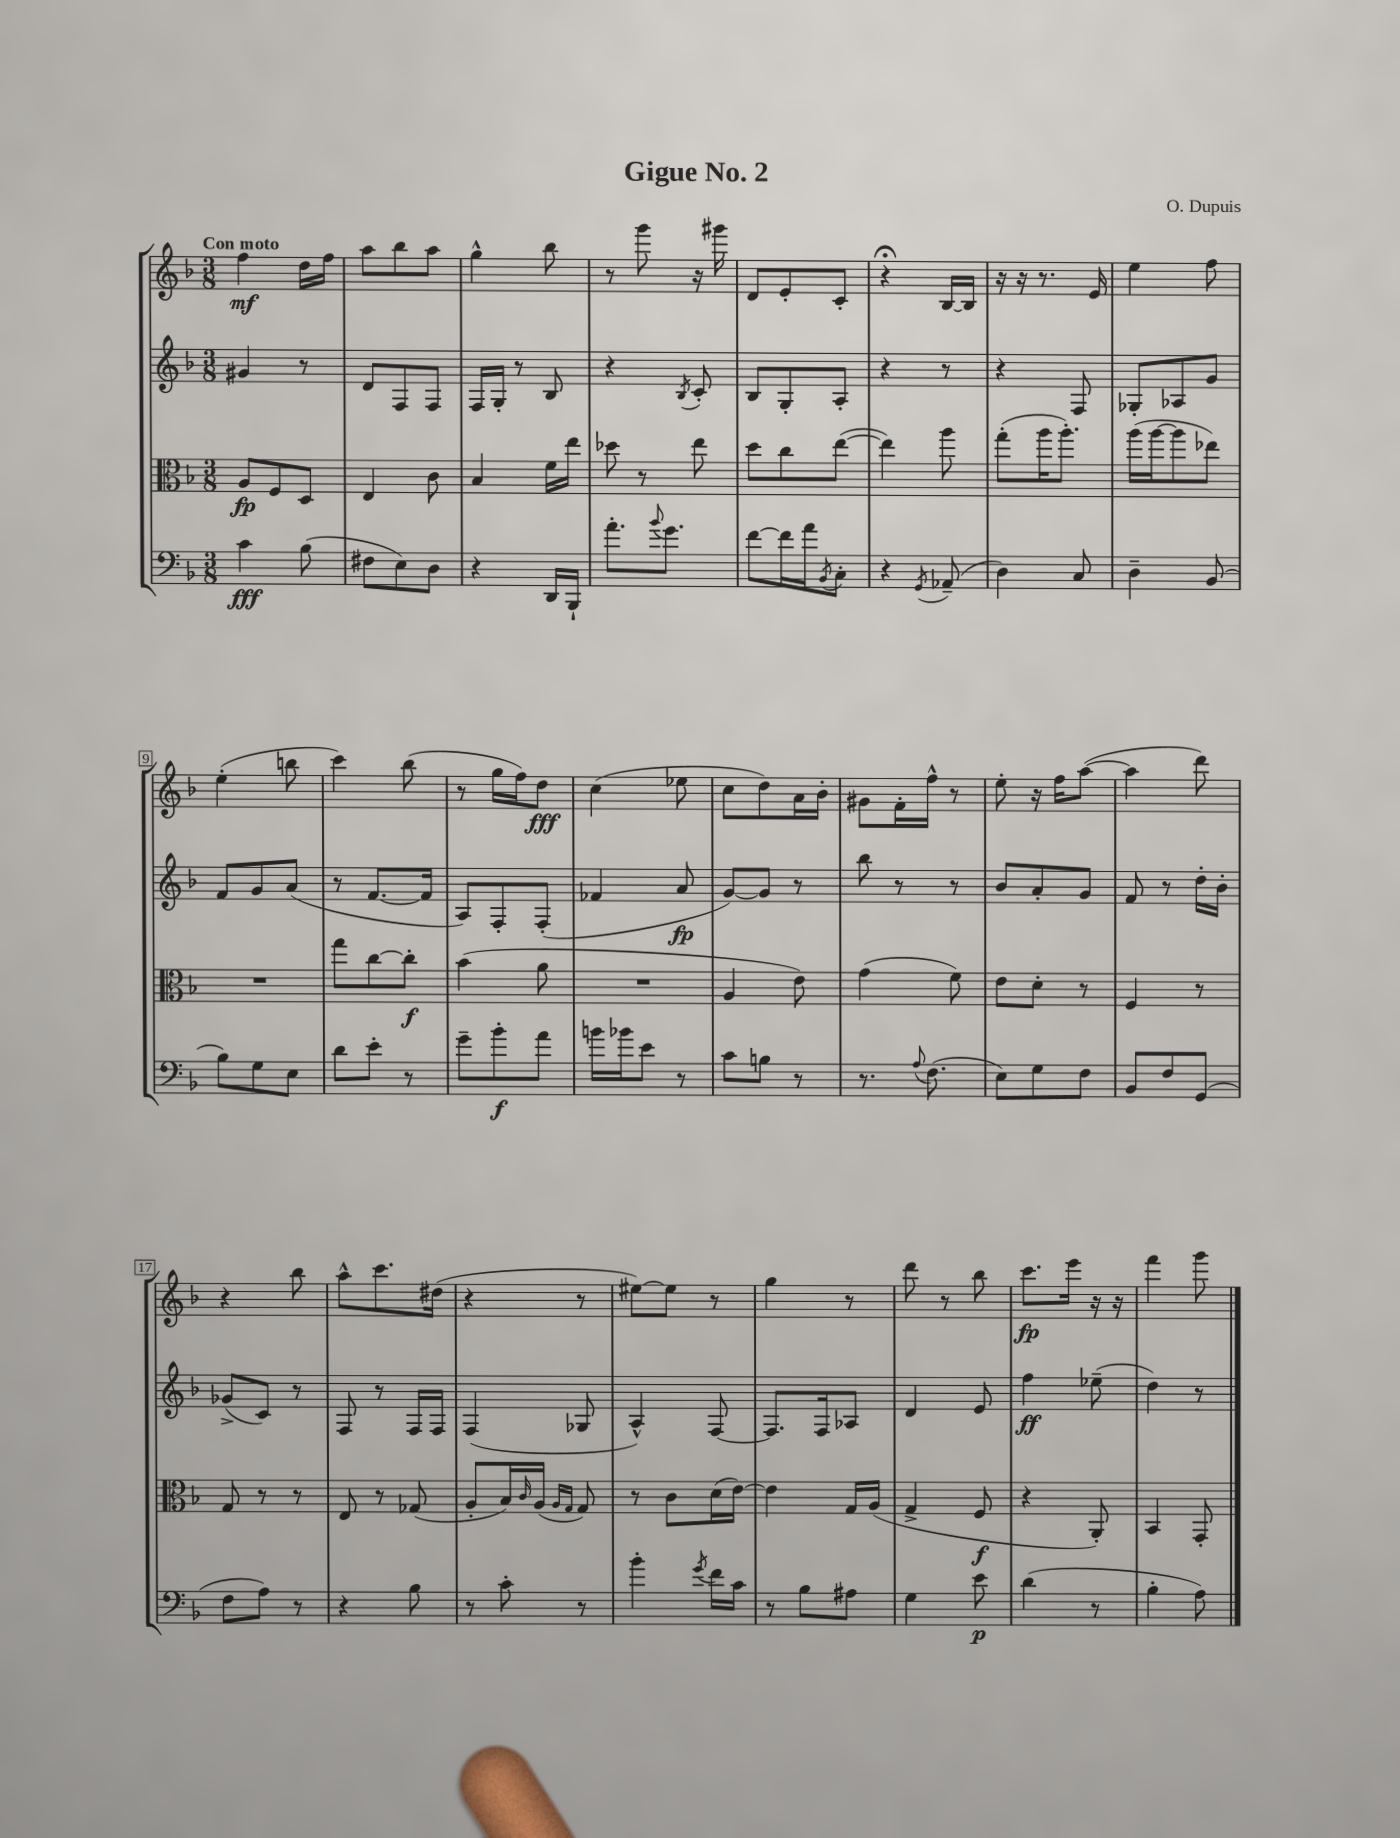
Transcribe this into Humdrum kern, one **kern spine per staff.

**kern	**dynam	**kern	**dynam	**kern	**dynam	**kern	**dynam
*part4	*part4	*part3	*part3	*part2	*part2	*part1	*part1
*staff4	*staff4	*staff3	*staff3	*staff2	*staff2	*staff1	*staff1
*clefF4	*	*clefC3	*	*clefG2	*	*clefG2	*
*k[b-]	*	*k[b-]	*	*k[b-]	*	*k[b-]	*
*M3/8	*	*M3/8	*	*M3/8	*	*M3/8	*
=1	=1	=1	=1	=1	=1	=1	=1
!	!	!	!	!	!	!LO:TX:a:B:t=Con moto	!
4c\	fff	8A/L	fp	4g#X/	.	4ff\	mf
.	.	8F/	.	.	.	.	.
(8B-\	.	8D/J	.	8r	.	16dd\LL	.
.	.	.	.	.	.	16ff\JJ	.
=2	=2	=2	=2	=2	=2	=2	=2
8F#X\L	.	4E/	.	8d/L	.	8aa\L	.
8E\)	.	.	.	8F/	.	8bb-\	.
8D\J	.	8c\	.	8F/J	.	8aa\J	.
=3	=3	=3	=3	=3	=3	=3	=3
4r	.	4B-/	.	16F/LL	.	4gg^^\	.
.	.	.	.	16G'/JJ	.	.	.
.	.	.	.	8r	.	.	.
16DD/LL	.	16f\LL	.	8B-/	.	8bb-\	.
16BBB-`/JJ	.	16ee\JJ	.	.	.	.	.
=4	=4	=4	=4	=4	=4	=4	=4
8.a'\L	.	8dd-X\	.	4r	.	8r	.
.	.	8r	.	.	.	8ggg\	.
8qqb-/	.	.	.	.	.	.	.
8.g\J	.	.	.	.	.	.	.
.	.	.	.	8qB-/	.	.	.
.	.	8ee\	.	8c'/	.	16r	.
.	.	.	.	.	.	16ggg#X\	.
=5	=5	=5	=5	=5	=5	=5	=5
[8f\L	.	8dd\L	.	8B-/L	.	8d/L	.
16f\L]	.	8cc\	.	8G'/	.	8e'/	.
16a\J	.	.	.	.	.	.	.
8qBB-/	.	.	.	.	.	.	.
8C'\J	.	([8ee\J	.	8A'/J	.	8c'/J	.
=6	=6	=6	=6	=6	=6	=6	=6
4r	.	4ee\])	.	4r	.	4r;<	.
8qGG/	.	.	.	.	.	.	.
(8AA-X~/	.	8aa\	.	8r	.	[16B-/LL	.
.	.	.	.	.	.	16B-/JJ]	.
=7	=7	=7	=7	=7	=7	=7	=7
4D\)	.	(8gg'\L	.	4r	.	16r	.
.	.	.	.	.	.	16r	.
.	.	16aa\K	.	.	.	8.r	.
.	.	8.aa'\J)	.	.	.	.	.
8C/	.	.	.	8F/	.	.	.
.	.	.	.	.	.	16e/	.
=8	=8	=8	=8	=8	=8	=8	=8
4D~\	.	(16aa\LL	.	8G-X'/L	.	4ee\	.
.	.	[16aa\J	.	.	.	.	.
.	.	8aa\]	.	8A-X/	.	.	.
(8BB-/	.	8ee-X\J)	.	8g/J	.	8ff\	.
!!LO:LB:g=z
=9	=9	=9	=9	=9	=9	=9	=9
8B-\L)	.	4.r	.	8f/L	.	(4ee'\	.
8G\	.	.	.	8g/	.	.	.
8E\J	.	.	.	(8a/J	.	8bbn\	.
=10	=10	=10	=10	=10	=10	=10	=10
8d\L	.	8gg\L	.	8r	.	4ccc\)	.
8e'\J	.	[8cc\	.	[8.f/L	.	.	.
8r	.	8cc'\J]	f	.	.	(8bb-\	.
.	.	.	.	16f/Jk]	.	.	.
=11	=11	=11	=11	=11	=11	=11	=11
8g~\L	.	(4b-\	.	8A/L)	.	8r	.
8b-'\	f	.	.	8F'/	.	16gg\LL	.
.	.	.	.	.	.	16ff\J)	.
8a\J	.	8a\	.	(8F'/J	.	8dd\J	fff
=12	=12	=12	=12	=12	=12	=12	=12
16bn\LL	.	4.r	.	4f-X/	.	(4cc\	.
16b-X\J	.	.	.	.	.	.	.
8e\J	.	.	.	.	.	.	.
8r	.	.	.	8a/	fp	8ee-X\	.
=13	=13	=13	=13	=13	=13	=13	=13
8c\L	.	4A/	.	[8g/L)	.	8cc\L	.
8Bn\J	.	.	.	8g/J]	.	8dd\)	.
8r	.	8e\)	.	8r	.	16a\L	.
.	.	.	.	.	.	16b-'\JJ	.
=14	=14	=14	=14	=14	=14	=14	=14
8.r	.	(4g\	.	8bb-\	.	8g#X\L	.
.	.	.	.	8r	.	16f'\L	.
8qqA/	.	.	.	.	.	.	.
(8.F\	.	.	.	.	.	16ff^^\JJ	.
.	.	8f\)	.	8r	.	8r	.
=15	=15	=15	=15	=15	=15	=15	=15
8E\L)	.	8e\L	.	8b-/L	.	8ee'\	.
8G\	.	8d'\J	.	8a'/	.	16r	.
.	.	.	.	.	.	16ff\KL	.
8F\J	.	8r	.	8g/J	.	([8aa\J	.
=16	=16	=16	=16	=16	=16	=16	=16
8BB-/L	.	4F/	.	8f/	.	4aa\]	.
8F/	.	.	.	8r	.	.	.
(8GG/J	.	8r	.	16dd'\LL	.	8ddd\)	.
.	.	.	.	16b-'\JJ	.	.	.
!!LO:LB:g=z
=17	=17	=17	=17	=17	=17	=17	=17
8F\L	.	8G/	.	(8g-X^/L	.	4r	.
8A\J)	.	8r	.	8c/J)	.	.	.
8r	.	8r	.	8r	.	8bb-\	.
=18	=18	=18	=18	=18	=18	=18	=18
4r	.	8E/	.	8F/	.	8aa^^\L	.
.	.	8r	.	8r	.	8.ccc\	.
8B-\	.	(8G-X/	.	16F/LL	.	.	.
.	.	.	.	16F/JJ	.	(16dd#X\Jk	.
=19	=19	=19	=19	=19	=19	=19	=19
8r	.	8A'/L	.	(4F/	.	4r	.
8c'\	.	16B-/L)	.	.	.	.	.
.	.	16qqc/	.	.	.	.	.
.	.	(16A/JJ	.	.	.	.	.
.	.	16qqA/LL	.	.	.	.	.
.	.	16qqG/JJ	.	.	.	.	.
8r	.	8G/)	.	8G-X/	.	8r	.
=20	=20	=20	=20	=20	=20	=20	=20
4b-'\	.	8r	.	4A^^/)	.	[8ee#X\L)	.
.	.	8c\L	.	.	.	8ee#\J]	.
8qg/	.	.	.	.	.	.	.
16f\LL	.	(16d\L	.	[8F/	.	8r	.
16c\JJ	.	[16e\JJ)	.	.	.	.	.
=21	=21	=21	=21	=21	=21	=21	=21
8r	.	4e\]	.	8.F/L]	.	4gg\	.
8B-\L	.	.	.	.	.	.	.
.	.	.	.	16F/k	.	.	.
8A#X\J	.	16G/LL	.	8A-X/J	.	8r	.
.	.	(16A/JJ	.	.	.	.	.
=22	=22	=22	=22	=22	=22	=22	=22
4G\	.	4G^/	.	4d/	.	8ddd\	.
.	.	.	.	.	.	8r	.
8e\	p	8F/	f	8e/	.	8bb-\	.
=23	=23	=23	=23	=23	=23	=23	=23
(4d\	.	4r	.	4ff\	ff	8.ccc\L	fp
.	.	.	.	.	.	16eee\Jk	.
8r	.	8AA'/)	.	(8ee-X~\	.	16r	.
.	.	.	.	.	.	16r	.
=24	=24	=24	=24	=24	=24	=24	=24
4B-'\	.	4BB-/	.	4dd\)	.	4fff\	.
8A\)	.	8GG'/	.	8r	.	8ggg\	.
==	==	==	==	==	==	==	==
*-	*-	*-	*-	*-	*-	*-	*-
